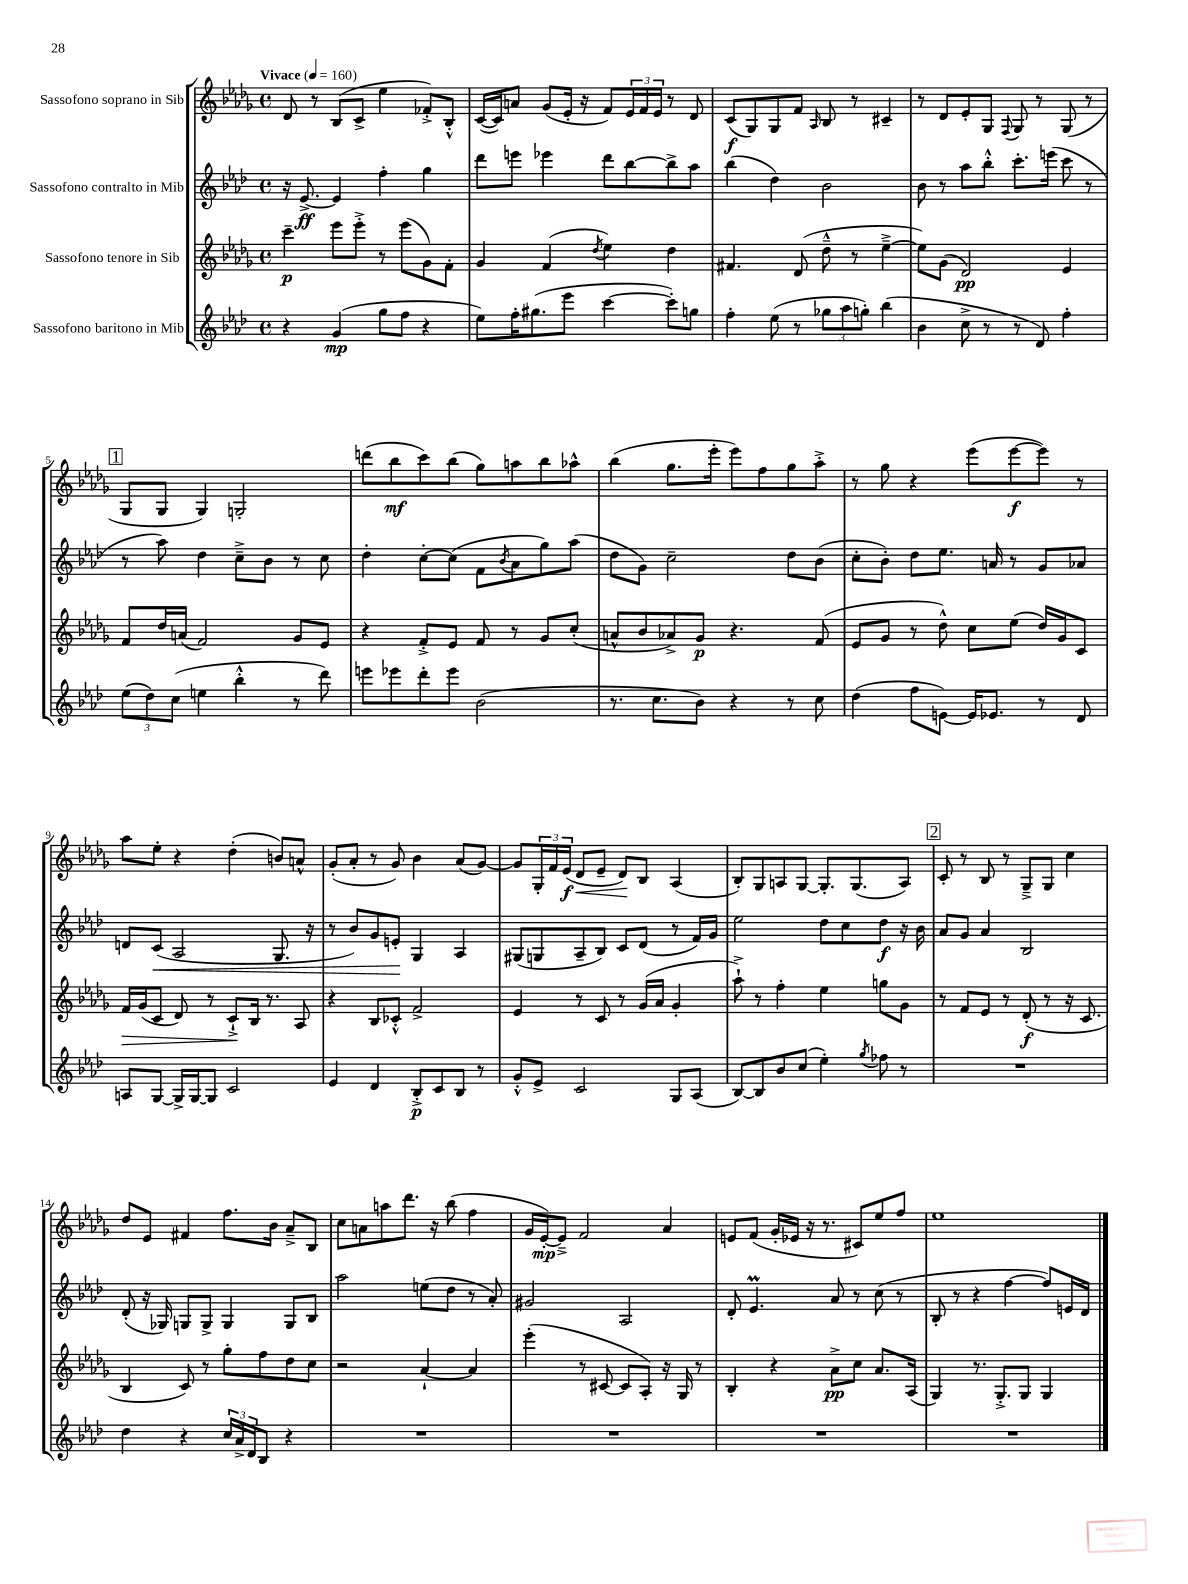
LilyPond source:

<<
\new StaffGroup <<
\new Staff = "s0" \with { instrumentName = "Sassofono soprano in Sib" } {
    \clef treble \key des \major \defaultTimeSignature \time 4/4 \tempo "Vivace" 4 = 160
    des'8 r8 bes8( c'8-> ees''4 fes'8-.->) bes8-.-^ |
    c'16~( c'16) a'8 ges'8( ees'16-. r16 f'8) \tuplet 3/2 { ees'16 f'16 ees'16 } r8 des'8 |
    c'8\f( ges8) ges8 f'8 \grace { aes16 } bes8 r8 cis'4-- |
    r8 des'8 ees'8-. ges8 \appoggiatura { f8 } ges8 r8 ges8( r8 |
    \mark \markup { \box "1" } ges8 ges8 ges4) g2-. |
    d'''8( bes''8\mf c'''8) bes''8( ges''8) a''8 bes''8 aes''8-^ |
    bes''4( ges''8. ees'''16-. ees'''8) f''8 ges''8 aes''8-.-> |
    r8 ges''8 r4 ees'''8( ees'''8~\f ees'''8) r8 |
    aes''8 ees''8-. r4 des''4-.( b'8) a'8-^ |
    ges'8-.( aes'8-. r8 ges'8) bes'4 aes'8( ges'8~) |
    ges'8 \tuplet 3/2 { ges16-. f'16 ees'16\f( } des'8\< ees'8-- des'8\!) bes8 aes4( |
    bes8-.) ges8 a8 ges8~ ges8.-. ges8.( a8) |
    \mark \markup { \box "2" } c'8-. r8 bes8 r8 ges8---> ges8 c''4 |
    des''8 ees'8 fis'4 f''8. bes'16 aes'8---> bes8 |
    c''8 a'8 a''8 des'''8. r16 bes''8( f''4 |
    ges'16 ees'16~-.\mp) ees'8---> f'2 aes'4 |
    e'8 f'8( ges'16-. ees'16 r16 r8. cis'8) ees''8 f''8 |
    ees''1 \bar "|." |
}
\new Staff = "s1" \with { instrumentName = "Sassofono contralto in Mib" } {
    \clef treble \key aes \major \defaultTimeSignature \time 4/4
    r16 ees'8.~->\ff ees'4 f''4-. g''4 |
    des'''8 e'''8 ees'''4 des'''8 bes''8~ bes''8-> aes''8 |
    bes''4( des''4) bes'2 |
    bes'8 r8 aes''8 bes''8-.-^ c'''8.-. e'''16( c'''8 r8 |
    \mark \markup { \box "1" } r8 aes''8) des''4 c''8---> bes'8 r8 c''8 |
    des''4-. c''8~-. c''8( f'8 \acciaccatura { bes'8 } aes'8 g''8) aes''8( |
    des''8 g'8) c''2-- des''8 bes'8( |
    c''8-. bes'8-.) des''8 ees''8. a'16 r8 g'8 aes'8 |
    d'8 c'8\<( aes2 g8. r16 |
    r8 bes'8) g'8 e'8-.\! g4 aes4 |
    gis8( g8 aes8-- bes8) c'8 des'8( r8 f'16) g'16 |
    ees''2 des''8 c''8 des''8\f r16 bes'16 |
    \mark \markup { \box "2" } aes'8 g'8 aes'4 bes2 |
    des'8-.( r16 ges16) g8 g8-> g4 g8 bes8 |
    aes''2 e''8( des''8 r8 aes'8-.) |
    gis'2 aes2 |
    des'8-. ees'4.\prall aes'8 r8 c''8( r8 |
    bes8-. r8 r4 f''4~ f''8) e'16 des'16 \bar "|." |
}
\new Staff = "s2" \with { instrumentName = "Sassofono tenore in Sib" } {
    \clef treble \key des \major \defaultTimeSignature \time 4/4
    c'''4--\p ees'''8 ees'''8-.-> r8 ees'''8( ges'8) f'8-. |
    ges'4 f'4( \acciaccatura { des''8 } ees''4) des''4 |
    fis'4. des'8( des''8---^ r8 ees''4~---> |
    ees''8) ges'8( des'2\pp) ees'4 |
    \mark \markup { \box "1" } f'8 des''16 a'16( f'2) ges'8 ees'8 |
    r4 f'8-.-> ees'8 f'8 r8 ges'8 c''8-.( |
    a'8-^ bes'8 aes'8->) ges'8\p r4. f'8( |
    ees'8 ges'8 r8 des''8-^) c''8 ees''8( des''16) ges'16 c'8 |
    f'16\> ges'16( c'8 des'8) r8 c'8-!->\! bes16 r8. aes8 |
    r4 bes8 ces'8-.-^ f'2-> |
    ees'4 r8 c'8 r8 ges'16( aes'16 ges'4-. |
    aes''8-!->) r8 f''4-. ees''4 g''8 ges'8 |
    \mark \markup { \box "2" } r8 f'8 ees'8 r8 des'8-.\f( r8 r16 c'8. |
    bes4 c'8) r8 ges''8-. f''8 des''8 c''8 |
    r2 aes'4~-! aes'4 |
    ees'''4-.( r8 cis'8~ cis'8 aes8-.) r16 ges16 r8 |
    bes4-. r4 aes'8->\pp c''8 aes'8. aes16( |
    ges4) r8. ges8.-.-> ges8 ges4 \bar "|." |
}
\new Staff = "s3" \with { instrumentName = "Sassofono baritono in Mib" } {
    \clef treble \key aes \major \defaultTimeSignature \time 4/4
    r4 g'4\mp( g''8 f''8 r4 |
    ees''8) f''16-. gis''8.( ees'''8 c'''4~ c'''8-.) g''8 |
    f''4-. ees''8( r8 \tuplet 3/2 { ges''8 aes''8 g''8-.) } bes''4( |
    bes'4 c''8-> r8 r8 des'8) f''4-. |
    \mark \markup { \box "1" } \tuplet 3/2 { ees''8( des''8) c''8( } e''4 bes''4-.-^ r8 des'''8) |
    e'''8 ees'''8 des'''8-. ees'''8 bes'2( |
    r8. c''8. bes'8) r4 r8 c''8 |
    des''4( f''8 e'8~) e'16 ees'8. r8 des'8 |
    a8 g8~ g16-> g16~ g8 c'2 |
    ees'4 des'4 bes8-.->\p c'8 bes8 r8 |
    g'8-.-^ ees'8-> c'2 g8 aes8( |
    bes8~) bes8 bes'8 c''8( ees''4-.) \acciaccatura { g''8 } fes''8 r8 |
    \mark \markup { \box "2" } R1 |
    des''4 r4 \tuplet 3/2 { c''16 aes'16-> des'16 } bes8 r4 |
    R1 |
    R1 |
    R1 |
    R1 \bar "|." |
}
>>
>>
